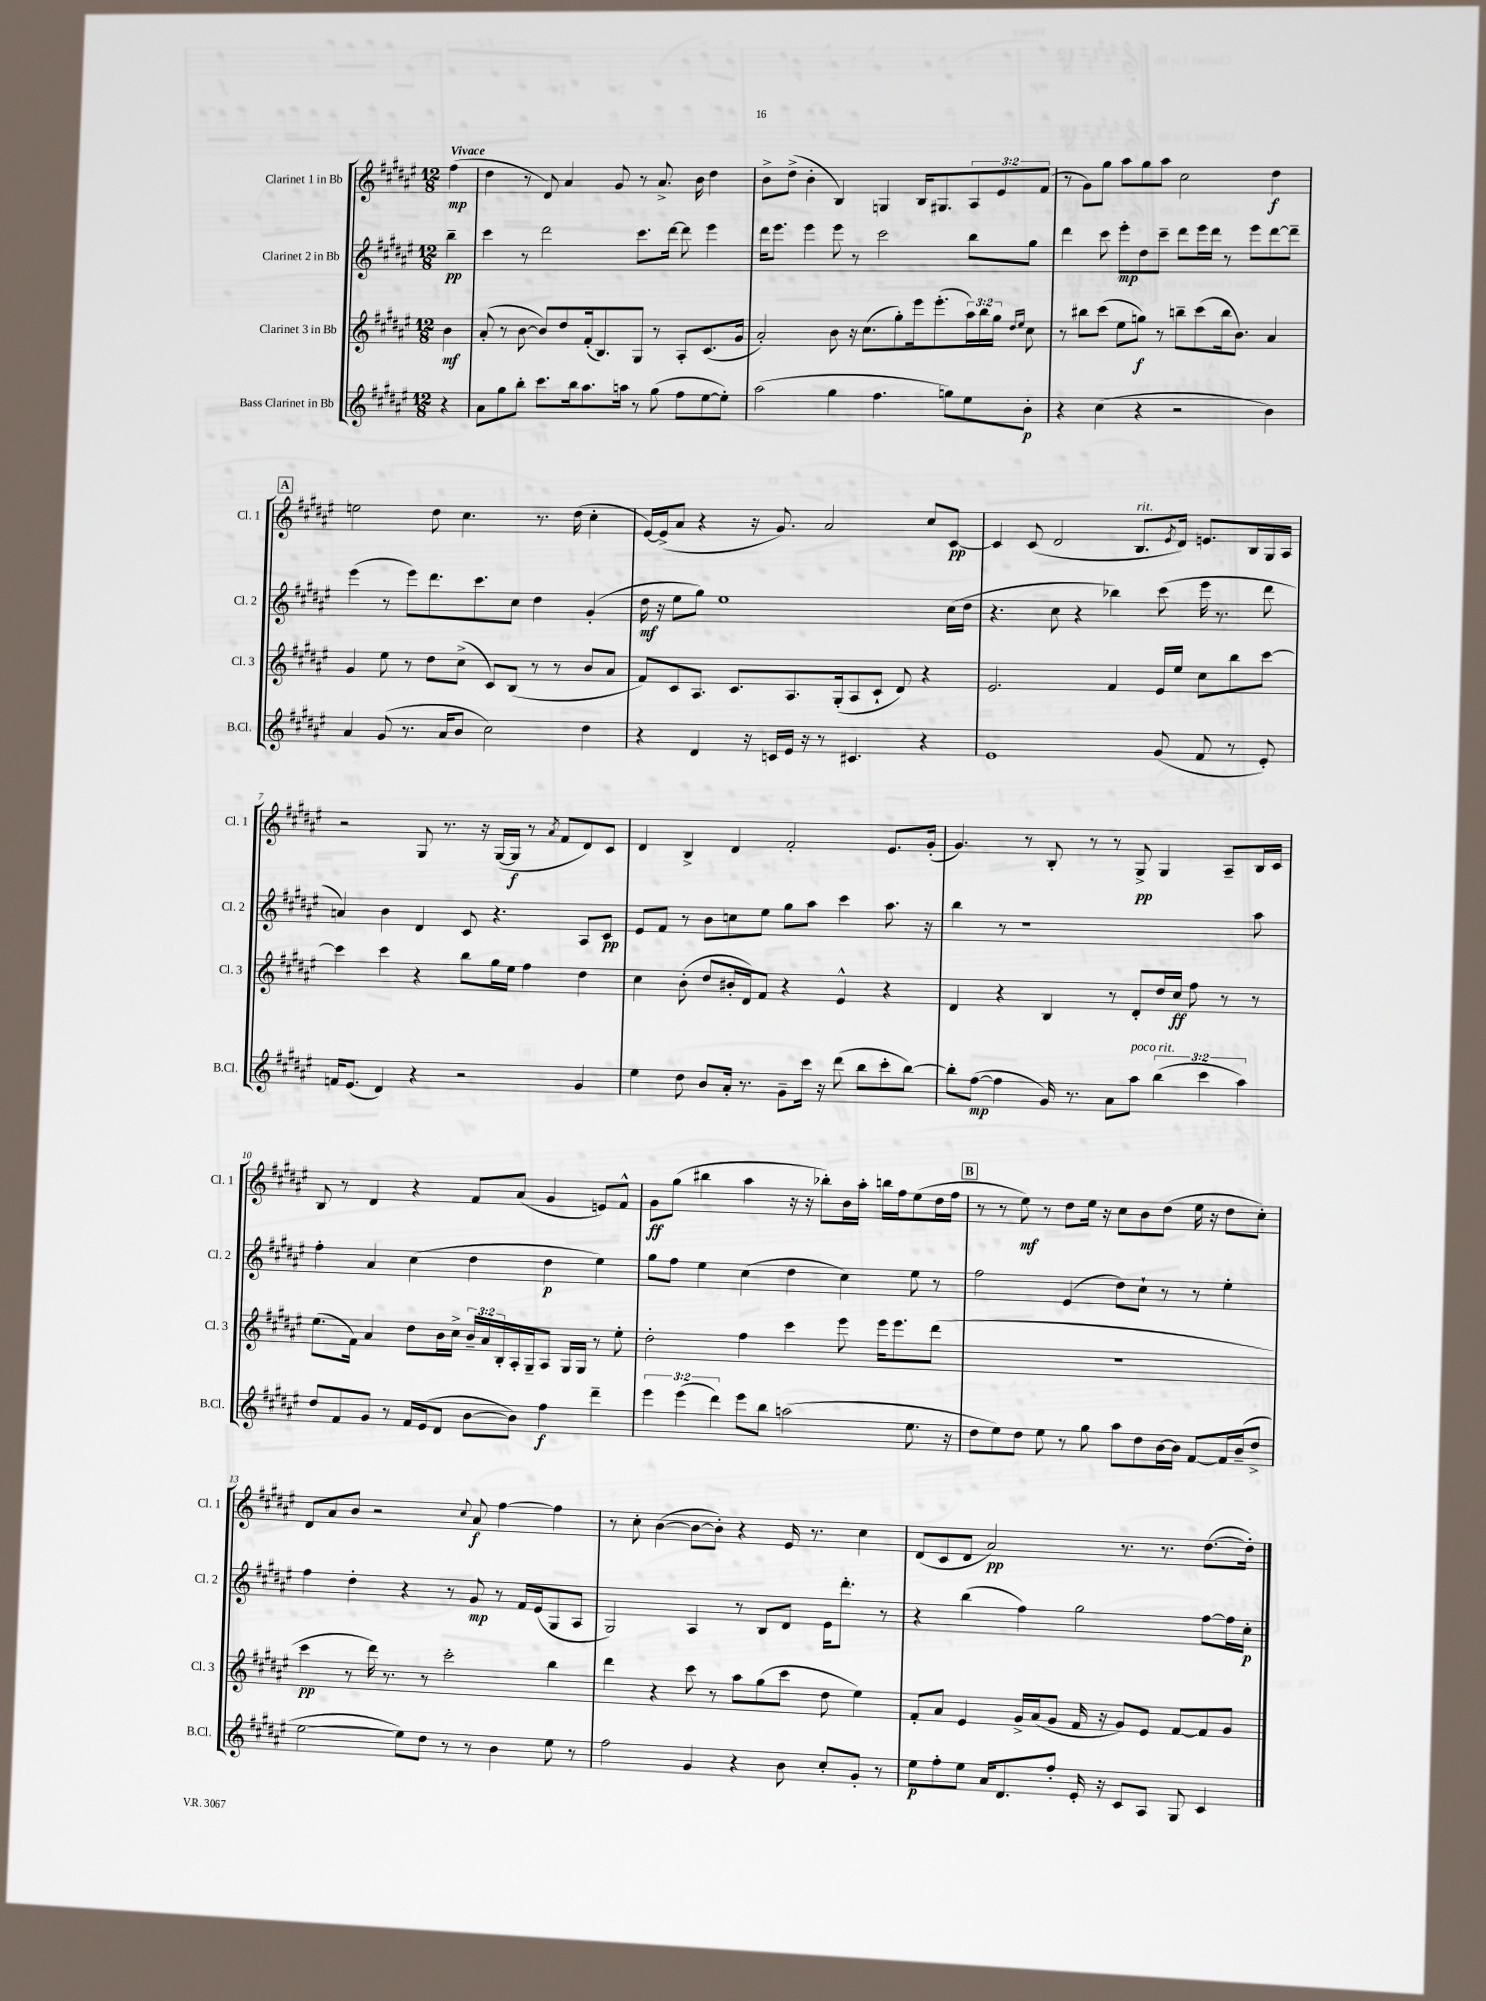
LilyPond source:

<<
\new StaffGroup <<
\new Staff = "s0" \with { instrumentName = "Clarinet 1 in Bb" shortInstrumentName = "Cl. 1" } {
    \clef treble \key fis \major \numericTimeSignature \time 12/8 \override Staff.TupletNumber.text = #tuplet-number::calc-fraction-text \partial 4 \tempo "Vivace"
    fis''4\mp( |
    dis''4 r8 dis'8) ais'4 gis'8 r8 ais'8.-> b'16 dis''4 |
    b'8-> dis''8->( b'4-. b4) g4 b16 gis8. \tuplet 3/2 { ais8 eis'8 fis'8( } |
    r8 gis'8) gis''8 ais''8 gis''8 ais''8 cis''2 dis''4\f |
    \mark \markup { \box "A" } e''2 dis''8 cis''4. r8. dis''16( cis''4-. |
    eis'16~) eis'16->( ais'8 r4 r16 gis'8.) ais'2 cis''8 cis'8~\pp |
    cis'4 cis'8( dis'2 b8.^\markup { \italic "rit." } \acciaccatura { eis'8 } dis'16) e'8. b16 gis16 ais16 |
    r2 gis8 r8. r16 gis16~( gis16\f r8 \acciaccatura { ais'8 } fis'8 dis'8) cis'8 |
    dis'4 b4-> dis'4 fis'2-. eis'8. gis'16-.( |
    gis'4.) r8 b8-. r8 r8 gis8->\pp gis4 ais8-- b16 cis'16 |
    b8 r8 dis'4 r4 fis'8 ais'8( gis'4 e'8) fis'8-^ |
    gis'8\ff gis''8( bis''4 ais''4 r16 r16 bes''8-.) b'16 ais''16-. b''16 fis''16 eis''8( dis''16 fis''16 |
    \mark \markup { \box "B" } r8 r8 eis''8\mf) r8 dis''8 eis''16 r16 cis''8 b'8 dis''8( eis''16 r16 dis''8 cis''8-.) |
    dis'8 ais'8 b'8 r2 \appoggiatura { cis''8 } ais'8\f fis''4~ fis''4 |
    r8 cis''8-. b'4~( b'8~ b'8-.) r4 eis'16 r8. cis''4 |
    dis'8( cis'8 dis'8 ais'2\pp) r8. r8. dis''8.~( dis''16-.) \bar "|." |
}
\new Staff = "s1" \with { instrumentName = "Clarinet 2 in Bb" shortInstrumentName = "Cl. 2" } {
    \clef treble \key fis \major \numericTimeSignature \time 12/8 \partial 4
    b''4--\pp |
    cis'''4 r8 dis'''2 cis'''8. dis'''16~ dis'''8 eis'''4 |
    dis'''16 eis'''8. eis'''4 eis'''8 r8 cis'''2 b''8 gis''8 |
    dis'''4 cis'''8 eis'''8-.\mp dis''8 cis'''8-- dis'''8 eis'''16 dis'''16 r8 eis'''8 dis'''8~ dis'''8-- |
    \mark \markup { \box "A" } eis'''4( r8 eis'''8) dis'''8. cis'''8. cis''8 dis''4 gis'4-.( |
    dis''16\mf r16 eis''8 gis''8) eis''1 cis''16( dis''16 |
    r4. cis''8 r4 bes''4) cis'''8( eis'''16 r8. dis'''8 |
    a'4) b'4 dis'4 cis'8 r4. ais8 cis'8\pp |
    eis'8 fis'8 r8 b'8 c''8 eis''8 gis''8 ais''8 cis'''4 ais''8. r16 |
    b''4 r8 r1 ais''8 |
    fis''4-. ais'4 cis''4( dis''4 dis''4\p eis''4) |
    gis''8 fis''8 eis''4 cis''4( dis''4 cis''4) eis''8 r8 |
    \mark \markup { \box "B" } fis''2 eis'4( dis''8) cis''8-! r8 r8 eis''4-. |
    fis''4 dis''4-. r4 r8 gis'8\mp r8 fis'16 eis'16( gis8 ais8 |
    gis2) ais4 r8 b8 dis'8 eis'16 dis'''8.-. r8 |
    r4 b''4( fis''4) gis''2 fis''8~ fis''16 cis''16-.\p \bar "|." |
}
\new Staff = "s2" \with { instrumentName = "Clarinet 3 in Bb" shortInstrumentName = "Cl. 3" } {
    \clef treble \key fis \major \numericTimeSignature \time 12/8 \override Staff.TupletNumber.text = #tuplet-number::calc-fraction-text \partial 4
    b'4\mf |
    ais'8-.( r8 b'8~ b'8) dis''8 fis'16-.( b8.) gis8 r8 ais8-. cis'8.( gis'16 |
    ais'2-.) b'8 r16 cis''8.( gis''8-.) eis'''16 eis'''8.-.( \tuplet 3/2 { ais''16) b''16 gis''16 } \grace { dis''16 eis''16 } cis''8 |
    r8 bis''8 cis'''8( eis''8 g''8\f) r8 b''8-- cis'''8( b''16 b'8.) ais'4 |
    \mark \markup { \box "A" } gis'4 eis''8 r8 dis''8 cis''8->( cis'8) b8( r8 r8 b'8 ais'8 |
    fis'8) cis'8 ais8. cis'8. ais8. gis16-.( ais8 cis'8-! dis'8) r4 |
    eis'2. fis'4 eis'16 eis''16 cis''8 b''8 cis'''8~ |
    cis'''4 cis'''4 r4 b''8 gis''16 eis''16 fis''4 dis''4 |
    cis''4 b'8-.( dis''8 bis'16-. dis'16) fis'8 r4 eis'4-^ r4 |
    dis'4 r4 b4 r8 dis'8-. dis''16 cis''16\ff fis''8 r8 r8 |
    eis''8.( fis'16) ais'4 dis''8 b'16 cis''16-> \tuplet 3/2 { b'16-- ais'16 b16-. } ais16-. gis16-- ais8 gis16 gis16 r8 eis''8-. |
    dis''2-. fis''4 cis'''4 eis'''8 eis'''16 eis'''8. dis'''8( |
    \mark \markup { \box "B" } R1. |
    cis'''4\pp r8 dis'''16) r8. r8 cis'''2-. b''4 |
    dis'''4 r4 cis'''8 r8 ais''8 gis''8( cis'''8 dis''8 eis''4) |
    fis'8-. ais'8 eis'4 gis'16-> ais'16( gis'8 fis'16 r16 gis'8) eis'8 fis'8~ fis'8 gis'8 \bar "|." |
}
\new Staff = "s3" \with { instrumentName = "Bass Clarinet in Bb" shortInstrumentName = "B.Cl." } {
    \clef treble \key fis \major \numericTimeSignature \time 12/8 \override Staff.TupletNumber.text = #tuplet-number::calc-fraction-text \partial 4
    r4 |
    ais'8 gis''8 b''8-. cis'''8. b''16 ais''8. a''16 r8 gis''8( fis''8 eis''8~ eis''8-.) |
    ais''2( gis''4 fis''4. g''8) eis''8 b'8-.\p |
    r4 cis''4( r4 r2 b'4) |
    \mark \markup { \box "A" } ais'4 gis'8( r8. ais'16 b'8 cis''2) dis''4 |
    r4 dis'4 r16 c'16 eis'16 r16 r8 cis'4. r4 |
    eis'1 gis'8( fis'8 r8 eis'8-.) |
    f'16 eis'8.( dis'4) r4 r2 gis'4 |
    eis''4 dis''8 b'8 ais'16-. r8. gis'8-- cis'''16 r16 dis'''8( b''8 cis'''8-. b''8~) |
    b''8-. fis''8~\mp( fis''4 gis'16) r8. ais'8 ais''8^\markup { \italic "poco rit." } \tuplet 3/2 { b''4( cis'''4 ais''4) } |
    dis''8 fis'8 gis'8 r8 fis'16 eis'16( dis'8 b'8~ b'8) fis''4\f dis'''4-- |
    \tuplet 3/2 { eis'''4 eis'''4( dis'''4) } eis'''8 b''8 a''2( eis''8. r16 |
    \mark \markup { \box "B" } dis''8 eis''8) dis''8 eis''8 r8 gis''8 ais''8 dis''8 b'16~ b'16 fis'8~ fis'16 b'16--( dis''8-> |
    eis''2~ eis''8) dis''8 r8 r8 b'4 eis''8 r8 |
    fis''2 gis'4 r4 b'8 cis''8-. gis'8-. r8 |
    eis''8\p fis''8-. eis''8 ais'16 dis'8. fis''8-. eis'16-. r16 cis'8 ais8 gis8 cis'4 \bar "|." |
}
>>
>>
